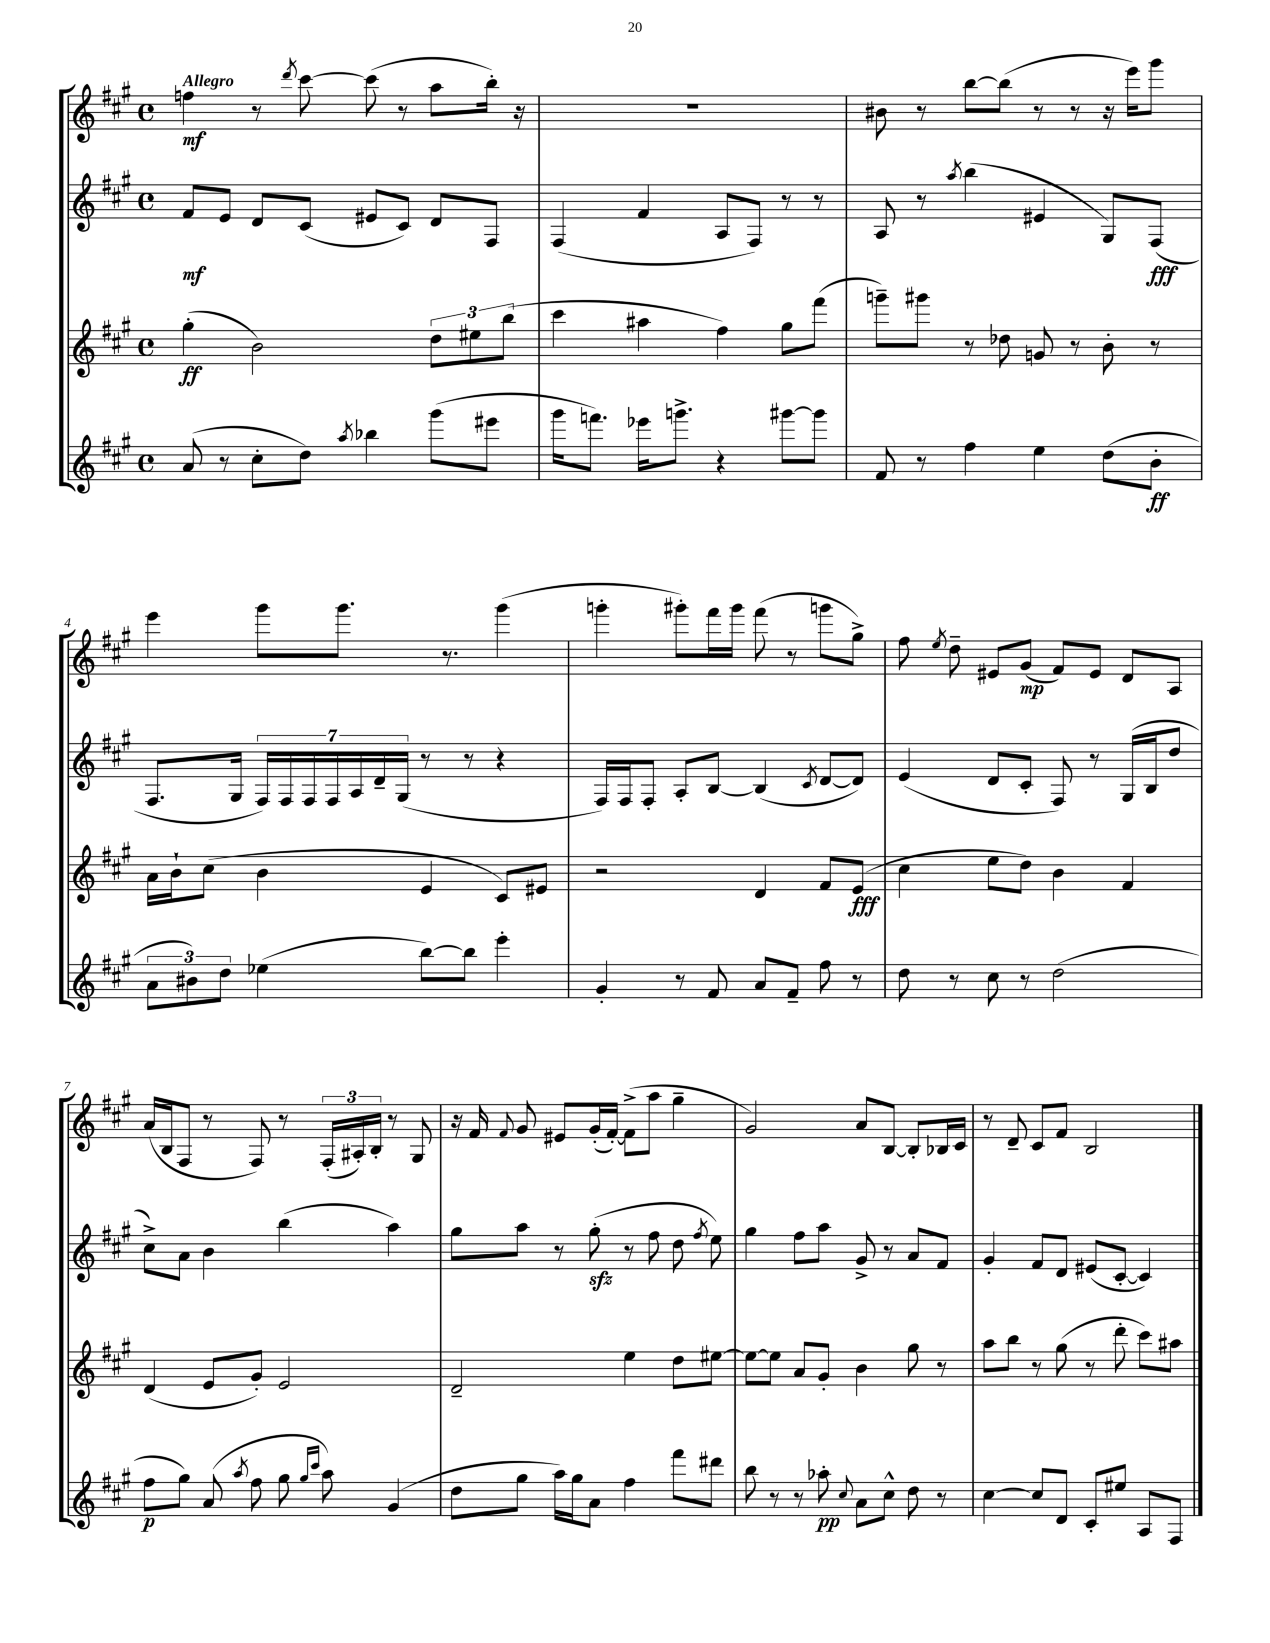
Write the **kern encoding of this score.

**kern	**dynam	**kern	**dynam	**kern	**dynam	**kern	**dynam
*part4	*part4	*part3	*part3	*part2	*part2	*part1	*part1
*staff4	*staff4	*staff3	*staff3	*staff2	*staff2	*staff1	*staff1
*clefG2	*	*clefG2	*	*clefG2	*	*clefG2	*
*k[f#c#g#]	*	*k[f#c#g#]	*	*k[f#c#g#]	*	*k[f#c#g#]	*
*M4/4	*	*M4/4	*	*M4/4	*	*M4/4	*
*met(c)	*	*met(c)	*	*met(c)	*	*met(c)	*
=1	=1	=1	=1	=1	=1	=1	=1
!	!	!	!	!	!	!LO:TX:a:B:t=Allegro	!
(8a/	.	(4gg#'\	ff	8f#/L	mf	4ffn\	mf
8r	.	.	.	8e/J	.	.	.
8cc#'\L	.	2b\)	.	8d/L	.	8r	.
.	.	.	.	.	.	8qddd/	.
8dd\J)	.	.	.	(8c#/J	.	[8ccc#\	.
8qaa/	.	.	.	.	.	.	.
4bb-X\	.	.	.	8e#X/L	.	(8ccc#\]	.
.	.	.	.	8c#/J)	.	8r	.
(8ggg#\L	.	12dd\L	.	8d/L	.	8aa\L	.
.	.	12ee#X\	.	.	.	.	.
8eee#X\J	.	.	.	8F#/J	.	16bb'\Jk)	.
.	.	(12bb\J	.	.	.	.	.
.	.	.	.	.	.	16r	.
=2	=2	=2	=2	=2	=2	=2	=2
16ggg#\KL	.	4ccc#\	.	(4F#/	.	1r	.
8.fffn\J)	.	.	.	.	.	.	.
16eee-X\KL	.	4aa#X\	.	4f#/	.	.	.
8.gggn^\J	.	.	.	.	.	.	.
4r	.	4ff#\)	.	8A/L	.	.	.
.	.	.	.	8F#/J)	.	.	.
[8ggg#X\L	.	8gg#\L	.	8r	.	.	.
8ggg#\J]	.	(8fff#\J	.	8r	.	.	.
=3	=3	=3	=3	=3	=3	=3	=3
8f#/	.	8gggn~\L)	.	8A/	.	8b#X\	.
8r	.	8ggg#X\J	.	8r	.	8r	.
.	.	.	.	8qaa/	.	.	.
4ff#\	.	8r	.	(4bb\	.	[8bb\L	.
.	.	8dd-X\	.	.	.	(8bb\J]	.
4ee\	.	8gn/	.	4e#X/	.	8r	.
.	.	8r	.	.	.	8r	.
(8dd\L	.	8b'\	.	8G#/L)	.	16r	.
.	.	.	.	.	.	16eee\KL)	.
8b'\J	ff	8r	.	(8F#/J	fff	8ggg#\J	.
!!LO:LB:g=z
=4	=4	=4	=4	=4	=4	=4	=4
12a\L	.	16a\LL	.	8.F#/L	.	4eee\	.
.	.	16b`\J	.	.	.	.	.
12b#X\)	.	.	.	.	.	.	.
.	.	(8cc#\J	.	.	.	.	.
12dd\J	.	.	.	.	.	.	.
.	.	.	.	16G#/Jk	.	.	.
(4ee-X\	.	4b\	.	28F#/LL)	.	8ggg#\L	.
.	.	.	.	28F#/	.	.	.
.	.	.	.	28F#/	.	.	.
.	.	.	.	28F#/	.	.	.
.	.	.	.	.	.	8.ggg#\J	.
.	.	.	.	28A/	.	.	.
.	.	.	.	28d~/	.	.	.
.	.	.	.	(28G#/JJ	.	.	.
[8bb\L)	.	4e/	.	8r	.	.	.
.	.	.	.	.	.	8.r	.
8bb\J]	.	.	.	8r	.	.	.
4eee'\	.	8c#/L)	.	4r	.	(4ggg#\	.
.	.	8e#X/J	.	.	.	.	.
=5	=5	=5	=5	=5	=5	=5	=5
4g#'/	.	2r	.	16F#/LL)	.	4gggn'\	.
.	.	.	.	16F#/J	.	.	.
.	.	.	.	8F#'/J	.	.	.
8r	.	.	.	8A'/L	.	8ggg#X'\L)	.
8f#/	.	.	.	[8B/J	.	16fff#\L	.
.	.	.	.	.	.	16ggg#\JJ	.
8a/L	.	4d/	.	(4B/]	.	(8fff#\	.
8f#~/J	.	.	.	.	.	8r	.
.	.	.	.	8qc#/	.	.	.
8ff#\	.	8f#/L	.	[8d/L	.	8gggn\L	.
8r	.	(8e/J	fff	8d/J])	.	8gg#^\J)	.
=6	=6	=6	=6	=6	=6	=6	=6
8dd\	.	4cc#\	.	(4e/	.	8ff#\	.
.	.	.	.	.	.	8qee/	.
8r	.	.	.	.	.	8dd~\	.
8cc#\	.	8ee\L	.	8d/L	.	8e#X/L	.
8r	.	8dd\J)	.	8c#'/J	.	(8g#/J	mp
(2dd\	.	4b\	.	8F#/)	.	8f#/L)	.
.	.	.	.	8r	.	8e#/J	.
.	.	4f#/	.	(16G#/LL	.	8d/L	.
.	.	.	.	16B/J	.	.	.
.	.	.	.	8dd/J	.	8A/J	.
!!LO:LB:g=z
=7	=7	=7	=7	=7	=7	=7	=7
8ff#\L	p	(4d/	.	8cc#^\L)	.	(16a/LL	.
.	.	.	.	.	.	16B/J	.
8gg#\J)	.	.	.	8a\J	.	8F#/J	.
(8a/	.	8e/L	.	4b\	.	8r	.
8qaa/	.	.	.	.	.	.	.
8ff#\	.	8g#'/J)	.	.	.	8F#/)	.
8gg#\	.	2e/	.	(4bb\	.	8r	.
16qqgg#/LL	.	.	.	.	.	.	.
16qqccc#/JJ	.	.	.	.	.	.	.
8aa\)	.	.	.	.	.	(24F#'/LL	.
.	.	.	.	.	.	24A#X'/)	.
.	.	.	.	.	.	24B'/JJ	.
(4g#/	.	.	.	4aa\)	.	8r	.
.	.	.	.	.	.	8G#/	.
=8	=8	=8	=8	=8	=8	=8	=8
8dd\L	.	2d~/	.	8gg#\L	.	16r	.
.	.	.	.	.	.	16f#/	.
.	.	.	.	.	.	8qqf#/	.
8gg#\J	.	.	.	8aa\J	.	8g#/	.
16aa\LL)	.	.	.	8r	.	8e#X/L	.
16gg#\J	.	.	.	.	.	.	.
8a\J	.	.	.	(8gg#zz'\	.	(16g#'/L	.
.	.	.	.	.	.	[16f#'/JJ)	.
4ff#\	.	4ee\	.	8r	.	(8f#^\L]	.
.	.	.	.	8ff#\	.	8aa\J	.
8fff#\L	.	8dd\L	.	8dd\	.	4gg#~\	.
.	.	.	.	8qff#/	.	.	.
8ddd#X\J	.	[8ee#X\J	.	8ee\)	.	.	.
=9	=9	=9	=9	=9	=9	=9	=9
8bb\	.	8ee#\L_	.	4gg#\	.	2g#/)	.
8r	.	8ee#\J]	.	.	.	.	.
8r	.	8a/L	.	8ff#\L	.	.	.
8aa-X'\	pp	8g#'/J	.	8aa\J	.	.	.
8qqcc#/	.	.	.	.	.	.	.
8a\L	.	4b\	.	8g#^/	.	8a/L	.
8cc#^^\J	.	.	.	8r	.	[8B/J	.
8dd\	.	8gg#\	.	8a/L	.	8B'/L]	.
8r	.	8r	.	8f#/J	.	16B-X/L	.
.	.	.	.	.	.	16c#/JJ	.
=10	=10	=10	=10	=10	=10	=10	=10
[4cc#\	.	8aa\L	.	4g#'/	.	8r	.
.	.	8bb\J	.	.	.	8d~/	.
8cc#/L]	.	8r	.	8f#/L	.	8c#/L	.
8d/J	.	(8gg#\	.	8d/J	.	8f#/J	.
8c#'/L	.	8r	.	(8e#X/L	.	2B/	.
8ee#X/J	.	8ddd'\	.	[8c#'/J	.	.	.
8A/L	.	8ccc#\L)	.	4c#/])	.	.	.
8F#/J	.	8aa#X\J	.	.	.	.	.
==	==	==	==	==	==	==	==
*-	*-	*-	*-	*-	*-	*-	*-
